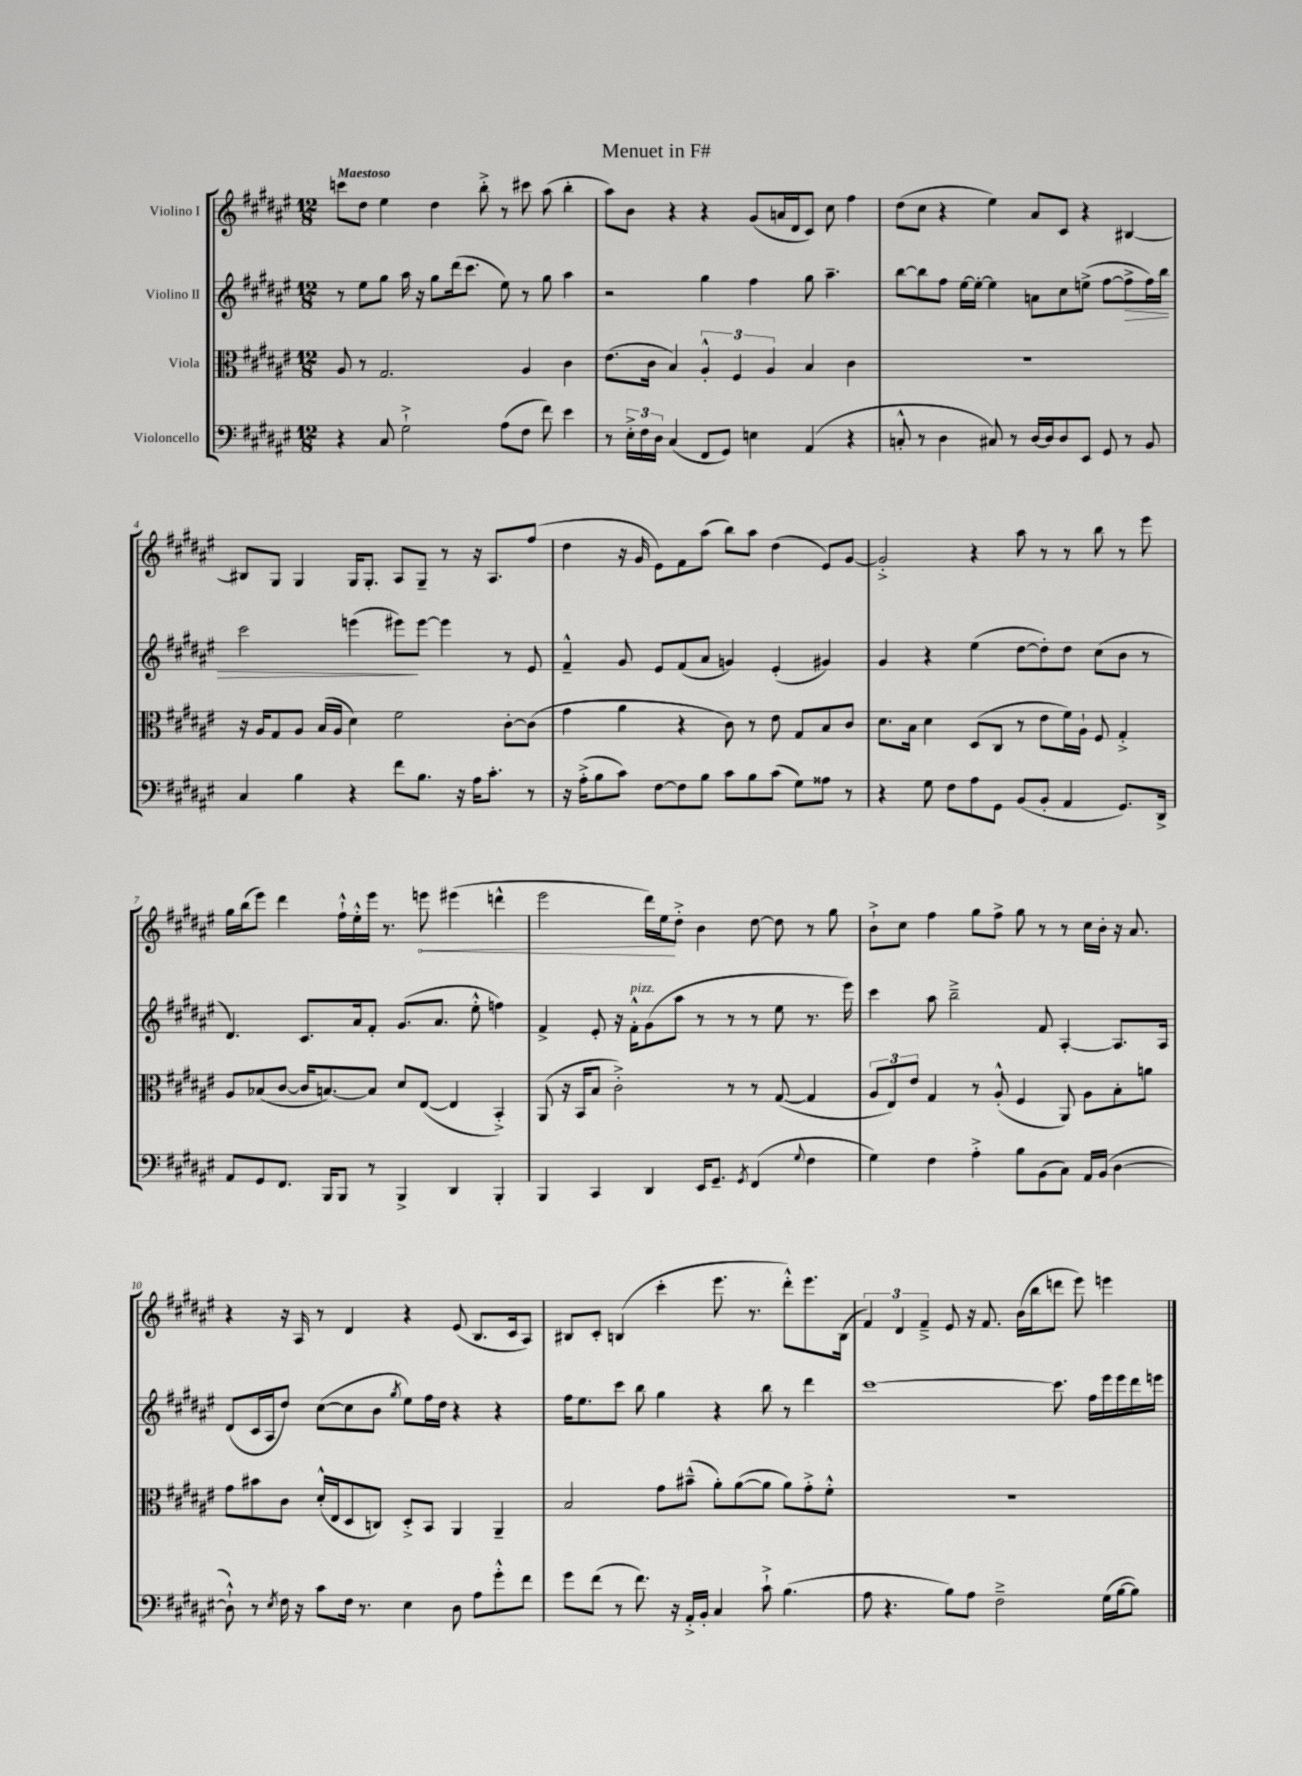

**kern	**kern	**kern	**kern
*staff4	*staff3	*staff2	*staff1
*clefF4	*clefC3	*clefG2	*clefG2
*k[f#c#g#d#a#e#]	*k[f#c#g#d#a#e#]	*k[f#c#g#d#a#e#]	*k[f#c#g#d#a#e#]
*M12/8	*M12/8	*M12/8	*M12/8
4r	8A#/	8r	8ccc\L
.	8r	8ee#\L	8dd#\J
8C#/	2.G#/	8gg#\J	4ee#\
2G#`^\	.	16aa#\	.
.	.	16r	.
.	.	8gg#\L	4dd#\
.	.	(16ddd#\k	.
.	.	8.ccc#\J	.
.	.	.	8bb'^\
(8A#\L	.	8ee#\)	8r
8F#\J	4A#/	8r	8ccc#\
8f#\)	.	8gg#\	(8aa#\
4e#\	4c#\	4aa#\	4bb'\
=	=	=	=
8r	(8.e#\L	2r	8aa#\L)
24E#'^\LL	.	.	8b\J
24F#\	.	.	.
.	16c#\Jk	.	.
24D#\JJ	.	.	.
(4C#/	4B/)	.	4r
8FF#/L	6A#'^^/	4gg#\	4r
8GG#/J)	.	.	.
.	6F#/	.	.
4E\	.	4ff#\	(8g#/L
.	6A#/	.	.
.	.	.	16a/L
.	.	.	16d#/J
(4AA#/	4B/	8gg#\	8c#/J)
.	.	4.aa#~\	8cc#\
4r	4c#\	.	4ff#\
=	=	=	=
8C'^^/	1.r	[8bb\L	(8dd#\L
8r	.	8bb\]	8cc#\J
4D#\	.	8ff#\J	4r
.	.	[16ee#\LL	.
.	.	16ee#'\_JJ	.
8C#/)	.	4ee#\]	4ee#\)
8r	.	.	.
[16D#/LL	.	8a\L	8a#/L
16D#/]J	.	.	.
8D#/	.	8cc#\	8c#/J
8EE#/J	.	(8ee^\J	4r
8GG#/	.	[8ff#\L	.
8r	.	8ff#^\]	[4B#/
8BB/	.	16ff#\L)	.
.	.	16bb\JJ	.
=	=	=	=
4C#/	16r	2ccc#\	8B#/]L
.	16A#/LK	.	.
.	8G#/	.	8G#/J
4B\	8A#/J	.	4G#/
.	(16B/LL	.	.
.	16A#/JJ	.	.
4r	4d#\)	(4eee\	16G#/LK
.	.	.	8.G#'/J
8f#\L	2f#\	8eee#\L)	8A#/L
8.B\J	.	[8eee#\J	8G#~/J
.	.	4eee#\]	8r
16r	.	.	.
16A#\LK	.	.	16r
8.c#'\J	.	.	8.A#/L
.	[8c#'\L	8r	.
8r	(8c#\]J	8e#/	(8ff#/J
=	=	=	=
16r	4g#\	4f#~^^/	4dd#\
(16A#'^\LK	.	.	.
8B\	.	.	.
8c#\J)	4a#\	8g#/	16r
.	.	.	16g#/
[8F#\L	.	8e#/L	8e#\L)
8F#\]	4r	(8f#/	8f#\
8B\J	.	8a#/J	(8aa#\J
8c#\L	8c#\)	4g/)	8bb\L)
8B\	8r	.	8aa#\J
(8c#\J	8e#\	(4e#'/	(4dd#\
8G#\L)	8G#/L	.	.
8A##\J	8B/	4g#/)	8e#/L)
8r	8c#/J	.	[8g#/J
=	=	=	=
4r	8.d#\L	4g#/	2g#'^/]
.	16B\Jk	.	.
8G#\	4d#\	4r	.
8F#\L	.	.	.
8A#\	(8D#/L	(4ee#\	4r
8GG#\J	8C#/J	.	.
(8BB/L	8r	[8dd#\L	8aa#\
8BB'/J	8e#\L	8dd#'\])	8r
4AA#/	16f#\L)	8dd#\J	8r
.	16A#`\JJ	.	.
.	8F#/	(8cc#\L	8bb\
8.GG#/L)	4G#'^/	8b\J	8r
.	.	8r	8eee#\
16DD#^/Jk	.	.	.
=	=	=	=
8AA#/L	8A#/L	4.d#/)	16gg#\LL
.	.	.	(16bb\J
8GG#/	(8B-/	.	8eee#\J)
8.FF#/J	[8c#/J	.	4ddd#\
.	16c#/]LK	8.c#/L	.
16BBB/LK	[8.B/)	.	.
8BBB/J	.	.	16ff#`^^\LL
.	.	16a#/k	16ee#'^^\
8r	8B/]J	8f#'/J	16eee#\JJ
.	.	.	8.r
4BBB^/	8d#/L	(8.g#/L	.
.	([8E#/J	.	8eee\
.	.	8.a#/J	.
4DD#/	4E#/]	.	(4eee#\
.	.	8ee#'^^\	.
4BBB'/	4BB'^/)	4ff\)	4ddd^^\
=	=	=	=
4BBB/	(8AA#/	4f#^/	2eee#\
.	16r	.	.
.	16BB/LK	.	.
4CC#/	8B/J	8e#'/	.
.	2c#'^\)	16r	.
.	.	16f#'^^\LK	.
4DD#/	.	(8g#\	16ddd#\LL)
.	.	.	16ee#\J
.	.	8aa#\J	8dd#'^\J
16EE#/LK	.	8r	4b\
8.GG#~/J	.	.	.
.	8r	8r	.
8qGG#/	.	.	.
(4FF#/	8r	8r	[8dd#\
.	([8G#/	8ee#\	8dd#\]
8qqG#/	.	.	.
4F#\	4G#/]	8.r	8r
.	.	.	8gg#\
.	.	16eee#\)	.
=	=	=	=
4G#\)	12A#/L	4ccc#\	8b`^\L
.	12E#/)	.	.
.	.	.	8cc#\J
.	12e#/J	.	.
4F#\	4G#/	8aa#\	4ff#\
.	.	2bb~^\	.
4A#'^\	8r	.	8gg#\L
.	(8A#'^^/	.	8ff#^\J
8B\L	4F#/	.	8gg#\
(8BB\	.	8f#/	8r
8C#\J)	8AA#/)	[4A#'/	8r
16AA#/LL	8A#\L	.	16cc#\LL
(16BB/JJ	.	.	16b'\JJ
[4D#\	8B'\	8.A#/]L	16r
.	.	.	8.a#/
.	8a\J	.	.
.	.	16A#/Jk	.
=	=	=	=
8D#`^^\])	8g#\L	(8d#/L	4r
8r	8b#\	16c#/L	.
.	.	16A#/J	.
8qE#/	.	.	.
16F#\	8c#\J	8dd#/J)	16r
16r	.	.	16A#/
8c#\L	(16d#'^^/LL	([8cc#\L	8r
.	16E#/J	.	.
16F#\Jk	8D#/	8cc#\]	4d#/
8.r	.	.	.
.	8C/J)	8b\J	.
.	.	8qgg#/	.
4E#\	8D#'^/L	8ee#\L)	4r
.	8BB/J	16ff#\L	.
.	.	16dd#\JJ	.
8D#\	4AA#/	4r	(8e#/
8A#\L	.	.	8.B/L
8g#'^^\	4AA#~/	4r	.
.	.	.	16c#/k
8f#\J	.	.	8A#/J)
=	=	=	=
8g#\L	2B/	16ff#\LK	8B#/L
.	.	8.ee#\	.
(8f#\J	.	.	8c#'/J
8r	.	8ccc#\J	(4B/
8.f#\)	.	8bb\	.
.	8g#\L	4gg#\	4ccc#'\
16r	.	.	.
16AA#'^/LL	(8b#~^^\J	.	.
16BB'/JJ	.	.	.
4C#/	8a#'\L)	4r	8.eee#\
.	([8a#\	.	.
.	.	.	8.r
8c#`^\	8a#\]J	8bb\	.
(4.B\	8a#\L)	8r	8ddd#'^^\L)
.	8g#'^\	4ddd#\	8.eee#\
.	8f#'^^\J	.	.
.	.	.	(16B\Jk
=	=	=	=
8A#\	1.r	[1ccc#	6f#/)
4.r	.	.	.
.	.	.	6d#/
.	.	.	6f#~^/
8B\L)	.	.	8e#/
8A#\J	.	.	16r
.	.	.	8.f#/
2F#~^\	.	.	.
.	.	.	(16b\LL
.	.	.	16bb\J
.	.	8.ccc#\]	8ddd\J
.	.	.	8eee#\)
.	.	16ff#\LL	.
(16G#\LL	.	16eee#\	4eee\
[16B\J	.	16eee#\	.
8B\]J)	.	16ddd#\	.
.	.	16eee\JJ	.
==	==	==	==
*-	*-	*-	*-
